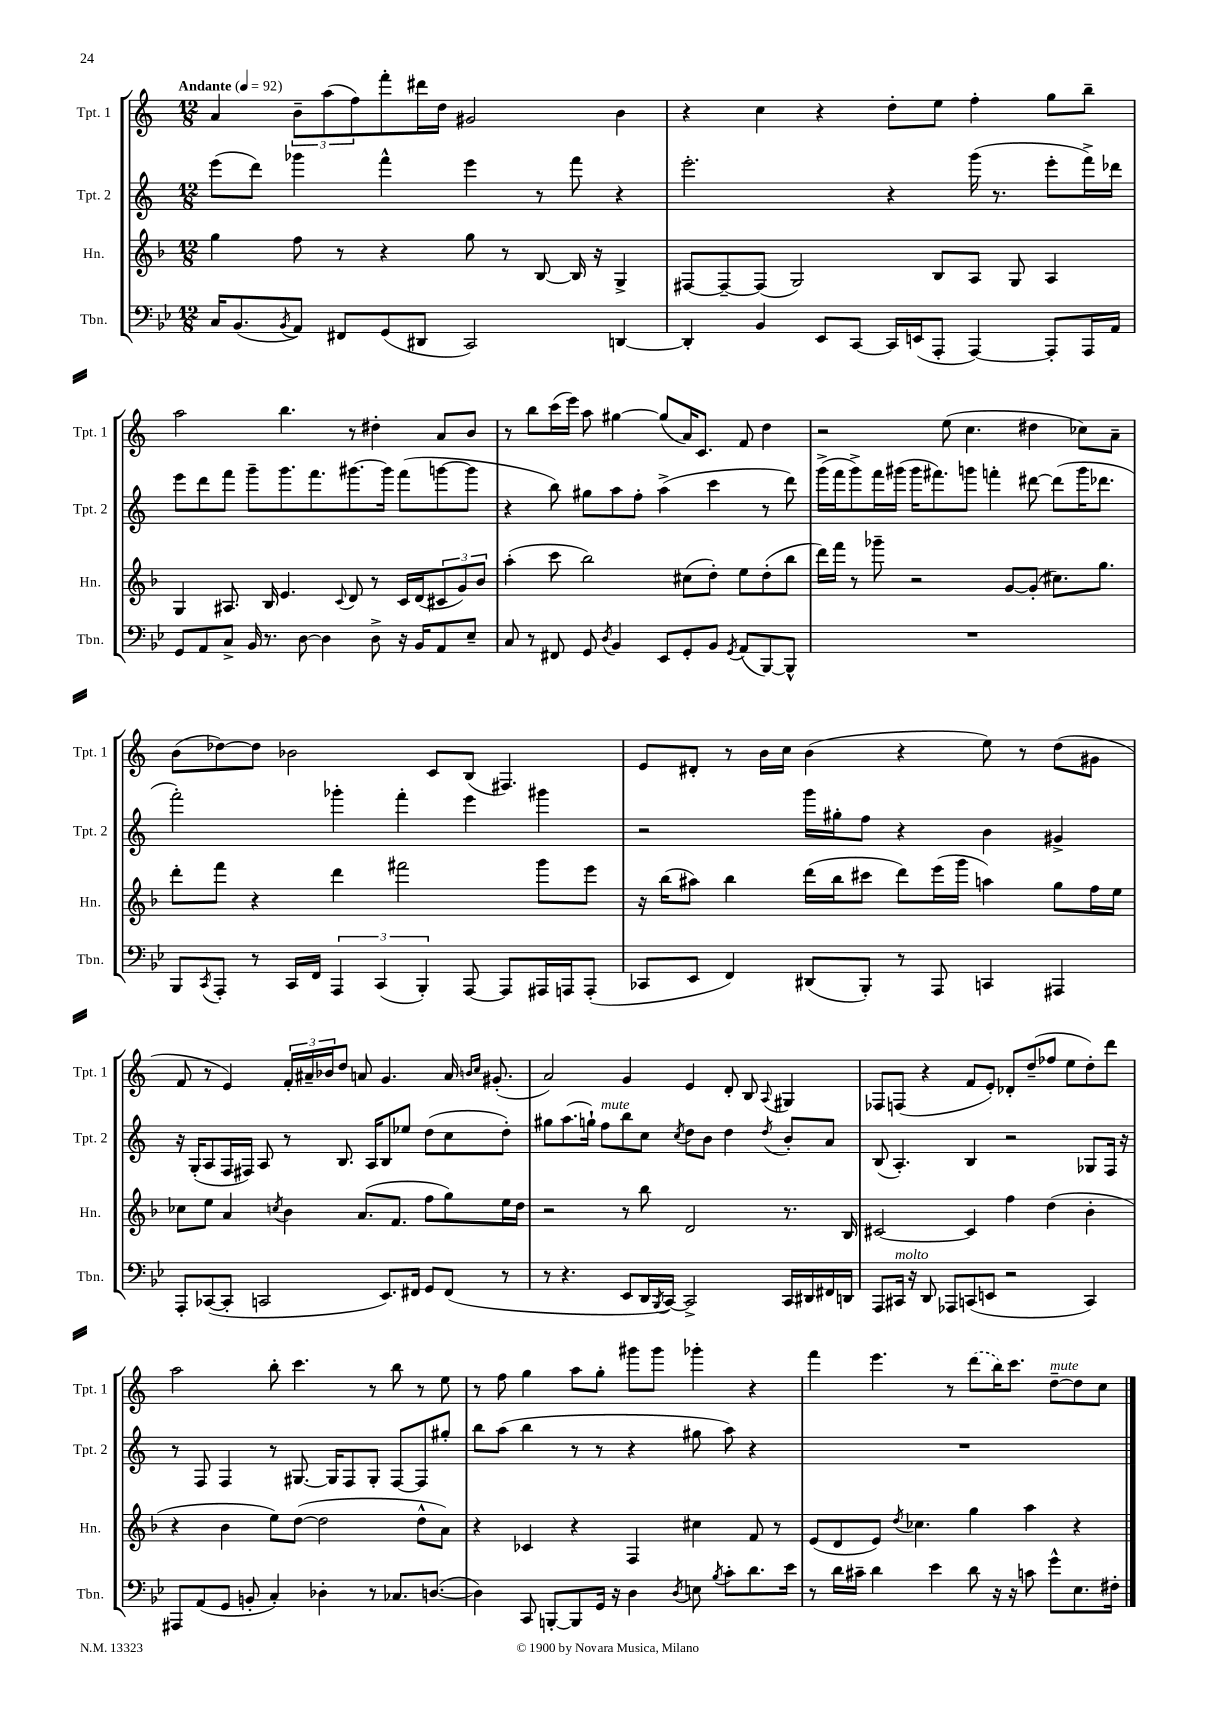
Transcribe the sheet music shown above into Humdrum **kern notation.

**kern	**kern	**kern	**kern
*part4	*part3	*part2	*part1
*staff4	*staff3	*staff2	*staff1
*I"Tbn.	*I"Hn.	*I"Tpt. 2	*I"Tpt. 1
*I'Tbn.	*I'Hn.	*I'Tpt. 2	*I'Tpt. 1
*clefF4	*clefG2	*clefG2	*clefG2
*k[b-e-]	*k[b-]	*k[]	*k[]
*M12/8	*M12/8	*M12/8	*M12/8
*MM92	*MM92	*MM92	*MM92
=1	=1	=1	=1
!	!	!	!LO:TX:a:B:t=Andante
16C/KL	4gg\	(8eee\L	4a/
(8.BB-/	.	.	.
.	.	8ddd\J)	.
8qBB-/	.	.	.
8AA/J)	8ff\	4ggg-X\	12b~\L
.	.	.	(12aa\
8FF#X/L	8r	.	.
.	.	.	12ff\)
(8GG/	4r	4fff^^\	8fff'\
8DD#X/J	.	.	16ddd#X\L
.	.	.	16dd\JJ
2CC/)	8gg\	4eee\	2g#X/
.	8r	.	.
.	[8B-/	8r	.
.	16B-/]	8fff\	.
.	16r	.	.
[4DDn/	4G^/	4r	4b\
=2	=2	=2	=2
4DD'/]	[8F#X/L	2.eee'\	4r
.	8F#~/_	.	.
4BB-/	(8F#/J]	.	4cc\
.	2G/)	.	.
8EE-/L	.	.	4r
[8CC/J	.	.	.
16CC/LL]	.	4r	8dd'\L
(16EEn/J	.	.	.
8AAA'/J	8B-/L	.	8ee\J
[4AAA/)	8A/J	(16ggg\	4ff'\
.	.	8.r	.
.	8G/	.	.
8AAA'/L]	4A/	8eee'\L	8gg\L
16AAA/L	.	16fff^\L)	8bb~\J
16AA/JJ	.	16ddd-X\JJ	.
!!LO:LB:g=z
=3	=3	=3	=3
8GG/L	4G/	8eee\L	2aa\
8AA/	.	8ddd\	.
8C^/J	8.A#X/	8fff\J	.
16BB-/	.	8ggg~\L	.
8.r	16B-/	.	.
.	4.e/	8.ggg\	4.bb\
[8D\	.	.	.
.	.	8.fff\	.
4D\]	.	.	.
.	8qqc/	.	.
.	8d/	[8.ggg#X\	8r
8D^\	8r	.	4dd#X'\
.	.	16ggg#\Jk]	.
16r	16c/LL	(8fff\L	.
16BB-/KL	(16d/J	.	.
8AA/	12c#X/	[8gggn\	8a/L
.	12g/)	.	.
8E-~/J	.	8ggg\J]	8b/J
.	12b-/J	.	.
=4	=4	=4	=4
8C/	(4aa'\	4r	8r
8r	.	.	8bb\L
8FF#X/	8ccc\	8bb\)	(16ccc\L
.	.	.	16eee\JJ)
8GG/	2bb-\)	8gg#X\L	8aa\
8qD/	.	.	.
4BB-/	.	8aa\	[4gg#X\
.	.	8ff'\J	.
8EE-/L	.	(4aa^\	(8gg#/L]
8GG'/	(8cc#X\L	.	16a/K)
.	.	.	8.c/J
8BB-/J	8dd'\J)	4ccc\	.
8qGG/	.	.	.
(8AA/L	8ee\L	.	8f/
[8BBB-/)	(8dd'\	8r	4dd\
8BBB-^^/J]	8bb-\J	8ddd\)	.
=5	=5	=5	=5
1.r	16ddd\LL)	(16ggg^\LL	2r
.	16fff\JJ	16fff\J	.
.	8r	8ggg^\)	.
.	8ggg-X~\	16fff\L	.
.	.	(16ggg#X\JJ	.
.	2r	16ggg#\KL	.
.	.	8.fff#X\)	.
.	.	.	(8ee\
.	.	8gggn\J	4.cc\
.	.	4fffn'\	.
.	[8g/L	.	.
.	(8g'/J]	[8ddd#X\	4dd#X\
.	8.cc#X\L)	(8ddd#\L]	.
.	.	16ggg\K	8cc-X\L)
.	8.gg\J	8.ddd-X\J	.
.	.	.	8a~\J
!!LO:LB:g=z
=6	=6	=6	=6
8BBB-/L	8ddd'\L	2fff'\)	(8b\L
8qCC/	.	.	.
8AAA'/J	8fff\J	.	[8dd-X\)
8r	4r	.	8dd-\J]
16CC/LL	.	.	2b-X\
16FF/JJ	.	.	.
6AAA/	4ddd\	4ggg-X'\	.
(6CC/	.	.	.
.	2fff#X\	4fff'\	.
6BBB-'/)	.	.	.
.	.	.	8c/L
[8AAA/	.	4eee\	(8B/J
8AAA/L]	.	.	4.F#X/)
16AAA#X/L	8ggg\L	4ggg#X\	.
16AAAn/J	.	.	.
(8AAA'/J	8eee\J	.	.
=7	=7	=7	=7
8CC-X/L	16r	2r	8e/L
.	(16bb-\KL	.	.
8EE-/J	8aa#X\J)	.	8d#X'/J
4FF/)	4bb-\	.	8r
.	.	.	16b\LL
.	.	.	16cc\JJ
(8DD#X/L	(16ddd\LL	16ggg\LL	(4b\
.	16bb-\J	16gg#X'\J	.
8BBB-'/J)	8ccc#X\J	8ff\J	.
8r	8ddd\L)	4r	4r
8AAA/	(16eee\L	.	.
.	16ggg\JJ	.	.
4CCn/	4aan\)	4b\	8ee\)
.	.	.	8r
4AAA#X/	8gg\L	4g#X^/	(8dd\L
.	16ff\L	.	8g#X\J
.	16ee\JJ	.	.
!!LO:LB:g=z
=8	=8	=8	=8
8AAA'/L	8cc-X\L	16r	8f/
.	.	(16G'/KL	.
([8CC-X/	8ee\J	8A/	8r
8CC-'/J]	4a/	16F/L	4e/)
.	.	16F#X/JJ)	.
2CCn/	.	8A/	.
.	8qccn/	.	.
.	4b-\	8r	24f'/LL
.	.	.	24a#X~/
.	.	.	24b-X/J
.	.	8.B/	8dd/J
.	(8.a/L	.	8an/
.	.	16A/KL	.
8.EE-/L)	.	8B/	4.g/
.	8.f/J	.	.
.	.	8ee-X/J	.
16FF#X/Jk	.	.	.
8GG/L	8ff\L	(8dd\L	.
(8FF#/J	8gg\)	8cc\	16a/
.	.	.	16qqbn/LL
.	.	.	16qqcc/JJ
.	.	.	(8.g#X'/
8r	16ee\L	8dd'\J)	.
.	16dd\JJ	.	.
=9	=9	=9	=9
8r	2r	8gg#X\L	2a/)
4.r	.	(8.aa\	.
.	.	16ggn`\Jk)	.
!	!	!LO:TX:a:i:t=mute	!
.	.	8ff\L	.
8EE-/L	8r	8bb\	4g/
16DD/L	8bb-\	8cc\J	.
8qBBB-/	.	.	.
[16CC/JJ)	.	.	.
.	.	8qcc/	.
2CC^/]	2d/	8dd\L	4e/
.	.	8b\J	.
.	.	4dd\	8d'/
.	.	.	8B/
.	.	8qdd/	8qqA/
16CC/LL	8.r	8b'/L	4G#X/
16DD#X/	.	.	.
16FF#X/	.	8a/J	.
16DDn/JJ	16B-/	.	.
=10	=10	=10	=10
8AAA/L	[2c#X/	(8B/	8F-X/L
!LO:TX:a:i:t=molto	!	!	!
16CC#X/Jk	.	4.A'/)	(8Fn/J
16r	.	.	.
8DD/	.	.	4r
8AAA-X/L	.	.	.
(8CCn/	4c#/]	4B/	8f/L
8EEn/J	.	.	8e'/J)
2r	4ff\	2r	8d-X'/L
.	.	.	(8dd~/
.	(4dd\	.	8ff-X/J
.	.	.	8ee\L
4CC/)	4b-'\	8G-X/L	8dd'\)
.	.	16F/Jk	8ddd\J
.	.	16r	.
!!LO:LB:g=z
=11	=11	=11	=11
8AAA#X/L	4r	8r	2aa\
(8AA/	.	8F/	.
8GG/J	4b-\	4F/	.
8BBn'/	.	.	.
4C'/)	8ee\L)	8r	8bb'\
.	([8dd\J	[8.G#X/	4.ccc\
4D-X'\	2dd\]	.	.
.	.	16G#/KL]	.
.	.	8F/	.
8r	.	8G#'/J	8r
8.C-X/L	.	[8F/L	8bb\
.	8dd^^\L	8F/]	8r
([8.Dn/J	.	.	.
.	8a\J)	8gg#X'/J	8ee\
=12	=12	=12	=12
4D\])	4r	8bb\L	8r
.	.	(8aa\J	8ff\
8CC/	4c-X/	4bb\	4gg\
[8BBBn'/L	.	.	.
8BBB/]	4r	8r	8aa\L
16GG/Jk	.	8r	8gg'\J
16r	.	.	.
4D\	4F/	4r	8ggg#X\L
.	.	.	8ggg#\J
8qD/	.	.	.
8En\	4cc#X\	8gg#X\	4ggg-X'\
8qB-/	.	.	.
8c'\L	.	8aa\)	.
8.d\	8f/	4r	4r
.	8r	.	.
16e-\Jk	.	.	.
=13	=13	=13	=13
8r	(8e/L	1.r	4fff\
16d\LL	8d/	.	.
16c#X~\JJ	.	.	.
4d\	8e/J)	.	4.eee\
.	8qdd/	.	.
.	4.cc-X\	.	.
4e-\	.	.	.
.	.	.	8r
8d\	4gg\	.	(8ddd\L
16r	.	.	16bb\K)
16r	.	.	8.ccc\J
8cn\	4aa\	.	.
!	!	!	!LO:TX:a:i:t=mute
8g^^\L	.	.	[8dd~\L
8.E-\	4r	.	8dd\]
.	.	.	8cc\J
16F#X'\Jk	.	.	.
==	==	==	==
*-	*-	*-	*-
